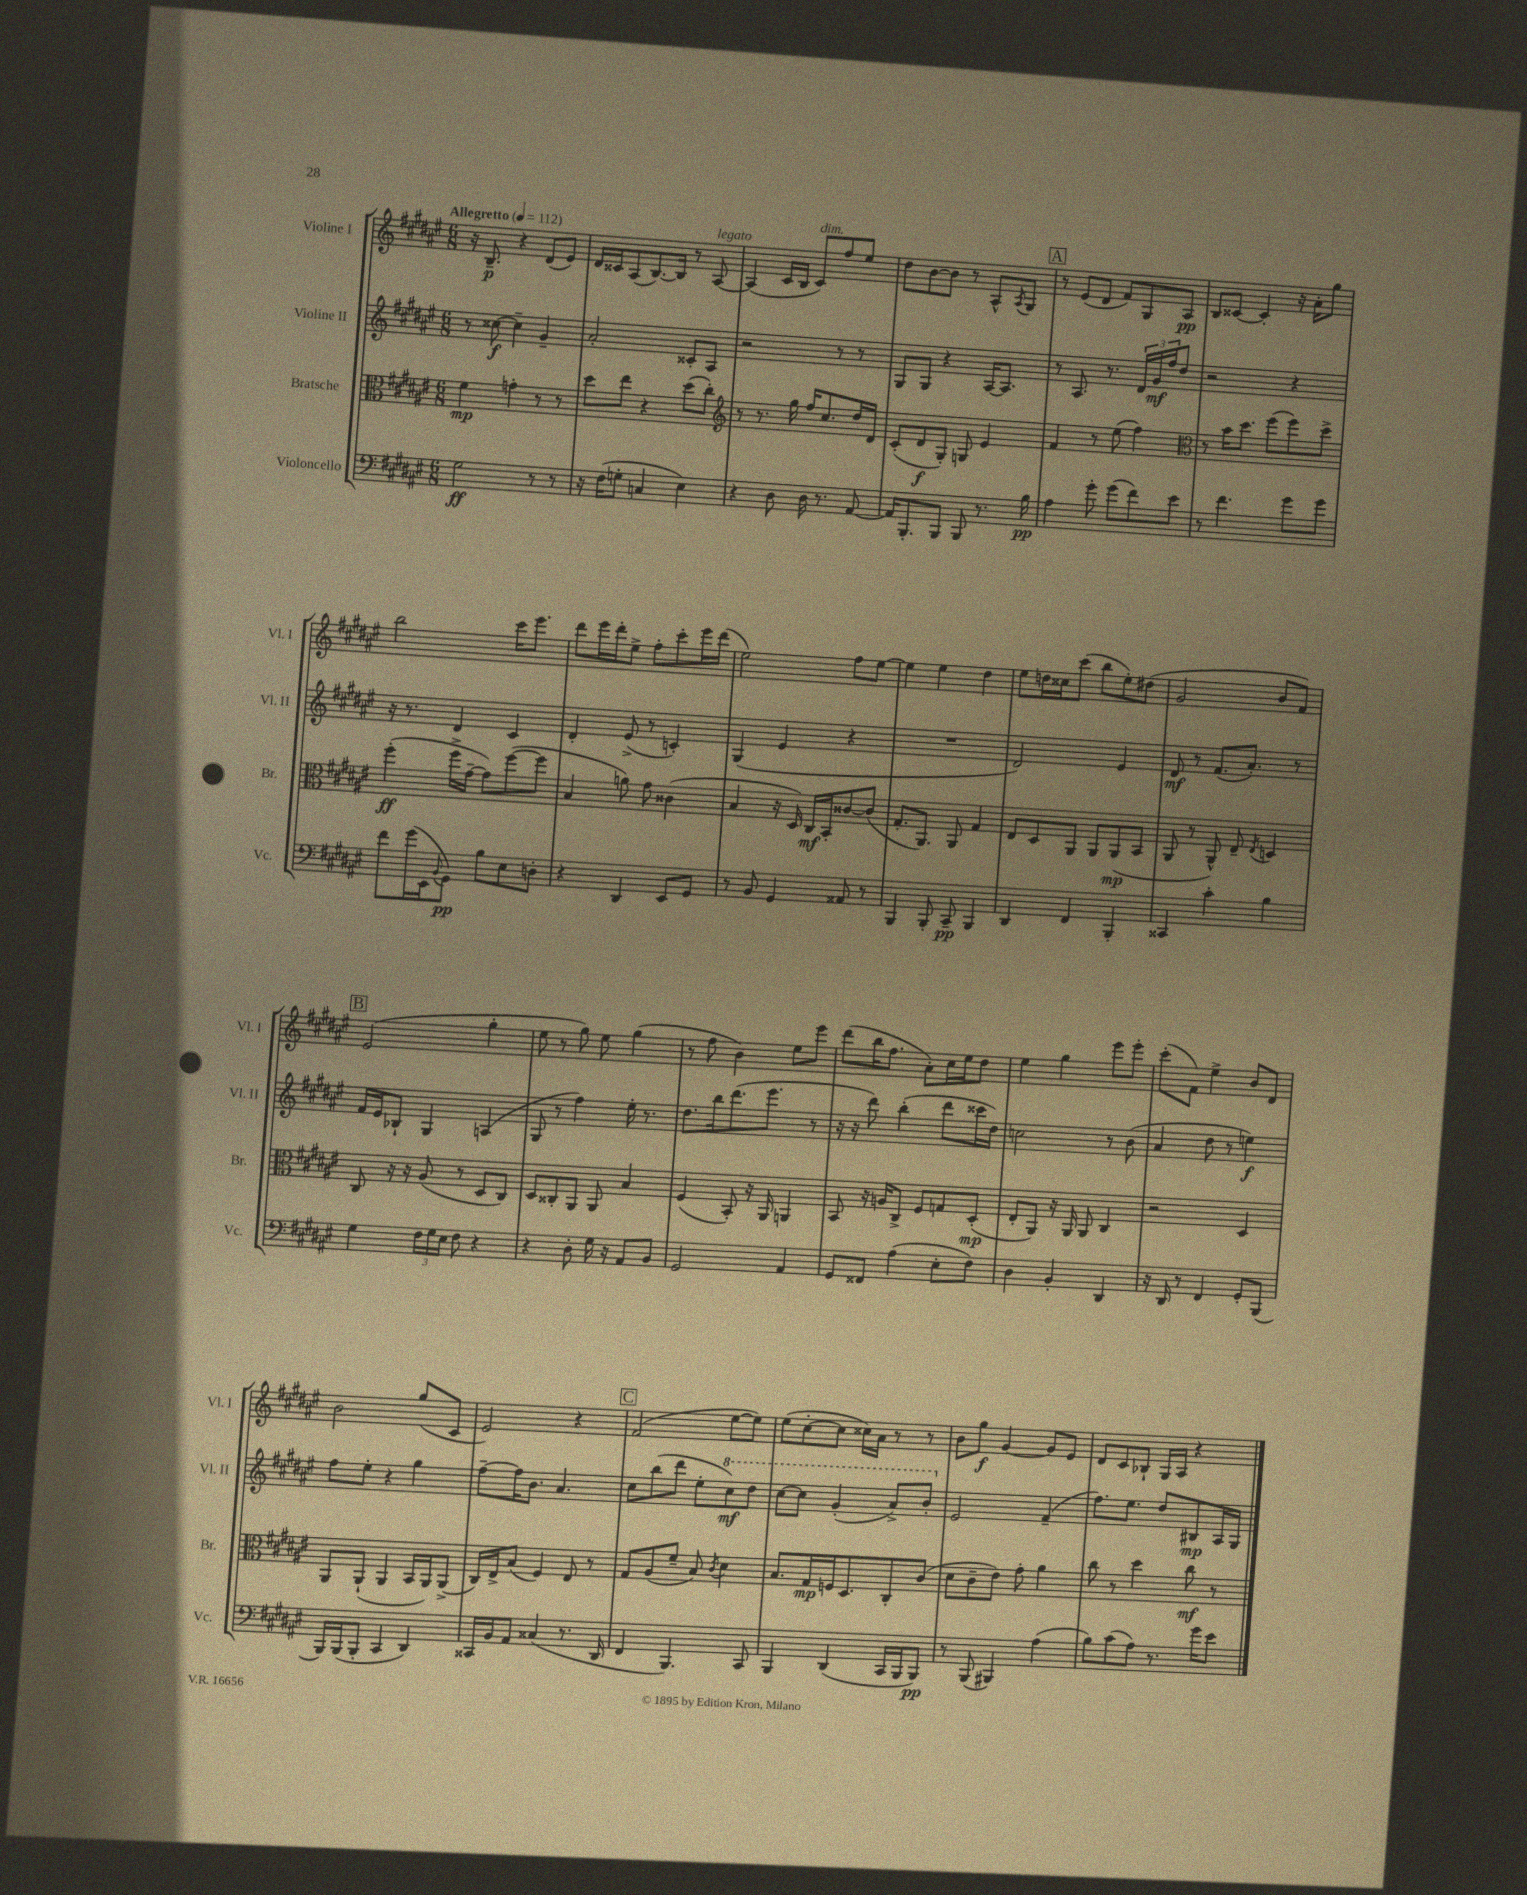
<<
\new StaffGroup <<
\new Staff = "s0" \with { instrumentName = "Violine I" shortInstrumentName = "Vl. I" } {
    \clef treble \key fis \major \numericTimeSignature \time 6/8 \tempo "Allegretto" 4 = 112
    r16 b8.--\p r4 dis'8( eis'8) |
    dis'16 cisis'16 ais8( b8.~) b16 r8 ais8~^\markup { \italic "legato" } |
    ais4( cis'16 b16 cis'8^\markup { \italic "dim." }) fis''8 eis''8 |
    dis''8 b'8~ b'8 r8 ais8-^ \acciaccatura { ais8 } gis8 |
    \mark \markup { \box "A" } r8 eis'8( dis'8 fis'8) gis8 ais8\pp |
    b8 cisis'8~ cisis'4-. r16 ais'16-. gis''8 |
    b''2 cis'''16 eis'''8. |
    dis'''8 eis'''16 dis'''16-. eis''8-> fis''8-. cis'''8-. eis'''16 dis'''16( |
    eis''2) fis''8 eis''8~ |
    eis''4 eis''4 dis''4 |
    eis''8 d''16 cisis''16 cis'''8( b''8 eis''8-.) dis''8( |
    gis'2 b'8 fis'8) |
    \mark \markup { \box "B" } eis'2( gis''4-. |
    eis''8 r8 gis''8) eis''8 gis''4( |
    r8 fis''8 b'4) eis''8 eis'''8 |
    dis'''8( b''16 fis''8. ais'8-.) cis''16 eis''16 dis''8 |
    eis''4 gis''4 eis'''8 eis'''8-. |
    cis'''8-.( fis'8) eis''4-> b'8 dis'8 |
    b'2 gis''8( cis'8 |
    eis'2) r4 |
    \mark \markup { \box "C" } fis'2( eis''8~ eis''8) |
    eis''8( cis''8~-. cis''8 cisis''16) ais'16 r8 r8 |
    b'8 gis''8\f gis'4~ gis'8 eis'8 |
    dis'8 cis'8 bes8-! gis16 ais16 r4 \bar "|." |
}
\new Staff = "s1" \with { instrumentName = "Violine II" shortInstrumentName = "Vl. II" } {
    \clef treble \key fis \major \numericTimeSignature \time 6/8
    r8 cisis''8~\f cisis''4-- gis'4-- |
    ais'2-. cisis'8-. ais8 |
    r2 r8 r8 |
    gis8 gis8 r4 ais16~ ais8. |
    \mark \markup { \box "A" } r8 ais8. r8. \tuplet 3/2 { dis'16 gis'16\mf fis''16 } dis''8 |
    r2 r4 |
    r16 r8. dis'4 cis'4 |
    dis'4-. eis'8->( r8 c'4-.) |
    gis4( eis'4 r4 |
    R2. |
    dis'2) eis'4 |
    dis'8\mf r8 fis'8.( ais'8.-.) r8 |
    \mark \markup { \box "B" } fis'16 eis'16 bes8-! gis4 a4( |
    gis8 r8 fis''4) eis''16-. r8. |
    dis''8. b''16 dis'''8.( eis'''8. r8 |
    r16 r16 dis'''8) b''4-.( dis'''8 cisis'''16 dis''16) |
    c''2 r8 b'8( |
    ais'4 dis''8 r8 e''4\f) |
    fis''8 eis''8-. r4 gis''4 |
    fis''8~-- fis''16 b'8. ais'4. |
    \mark \markup { \box "C" } cis''8 b''8( dis'''8 eis''8-. \ottava #1 cis'''8\mf) dis'''8 |
    cis'''8~ cis'''8 gis''4-.( ais''8->) b''8-. \ottava #0 |
    eis'2 fis'4--( |
    fis''8.) eis''8. dis''8 bis8\mp ais16 gis16 \bar "|." |
}
\new Staff = "s2" \with { instrumentName = "Bratsche" shortInstrumentName = "Br." } {
    \clef alto \key fis \major \numericTimeSignature \time 6/8
    fis'4\mp g'4-. r8 r8 |
    dis''8 eis''8 r4 dis''8( cis''8-.) |
    \clef treble r8 r8. gis''16 fis''16 cis''8. dis''16 dis'16 |
    cis'8-.( dis'8\f gis8-.) g8 eis'4 |
    \mark \markup { \box "A" } fis'4 r8 eis''8( fis''4) |
    \clef alto r8 b'16 dis''8. fis''8( fis''8) dis''8-> |
    fis''4-.\ff( fis''16-> gis'16~-- gis'8) fis''8~( fis''8 |
    b4 a'8) gis'8 cisis'4( |
    b4 r16 dis16) cis16\mf b,16-. cisis'8~ cisis'8( |
    gis8.-. ais,8.) ais,8 gis4 |
    eis8 dis8 ais,8 ais,8 ais,8\mp( b,8 |
    ais,8 r8 ais,8-^) eis8-- \acciaccatura { eis8 } d4 |
    \mark \markup { \box "B" } cis8 r16 r16 ais8( r8 dis8 cis8) |
    dis8 cisis8-. ais,8 ais,8 b4 |
    fis4( b,8-.) r16 ais,16 a,4 |
    b,8 r16 a16 cis8-> fis8 g8 dis8-.\mp( |
    eis8-. ais,8) r16 ais,16 ais,8 cis4 |
    r2 dis4 |
    ais,8 ais,8-!( ais,4 b,16 ais,16) ais,8->( |
    cis16) eis16-> b8( fis4) eis8 r8 |
    \mark \markup { \box "C" } gis8 ais8( fis'8-- b8) \acciaccatura { cis'8 } dis'4 |
    b8. gis16\mp f16 dis8. cis8-. cis'8( |
    dis'8 cis'8-- eis'8) gis'8-. ais'4 |
    cis''8 r8 dis''4 cis''8\mf r8 \bar "|." |
}
\new Staff = "s3" \with { instrumentName = "Violoncello" shortInstrumentName = "Vc." } {
    \clef bass \key fis \major \numericTimeSignature \time 6/8
    gis2\ff r8 r8 |
    r16 fis16( g8-. c4 eis4) |
    r4 dis8 dis16 r8. ais,8~ |
    ais,16 b,,8.-. b,,8 b,,8 r8. b16\pp |
    \mark \markup { \box "A" } ais4 gis'8-. gis'8( fis'8) eis'8 |
    r8 fis'4. gis'8 gis'8 |
    fis'8 gis'16( eis,16 \appoggiatura { b,8 } gis,8\pp) b8 eis8 d8-. |
    r4 dis,4 eis,8 gis,8 |
    r8 b,8 gis,4 aisis,8 r8 |
    b,,4 b,,8-. cis,8--\pp b,,4 |
    dis,4 fis,4 b,,4-. |
    cisis,4 cis'4-. b4 |
    \mark \markup { \box "B" } gis4 \tuplet 3/2 { fis16 gis16 eis16 } fis8 r4 |
    r4 dis8-. gis16 r16 ais,8 b,8 |
    gis,2 ais,4 |
    gis,8 fisis,8 ais4( eis8-. fis8) |
    dis4 b,4-. dis,4 |
    r16 dis,16 r8 fis,4 gis,8-. b,,8( |
    b,,16) b,,16( b,,8-. cis,4 dis,4) |
    cisis,16 b,16 ais,8 cisis4( r8. dis,16 |
    \mark \markup { \box "C" } fis,4 b,,4.) cis,8 |
    b,,4 dis,4( cis,16 b,,16 b,,8\pp) |
    r8 b,,8( bis,,4) ais4( |
    b8) cis'8( ais8) r8. gis'16 eis'8 \bar "|." |
}
>>
>>
\layout { \context { \Score \remove "Bar_number_engraver" } }
